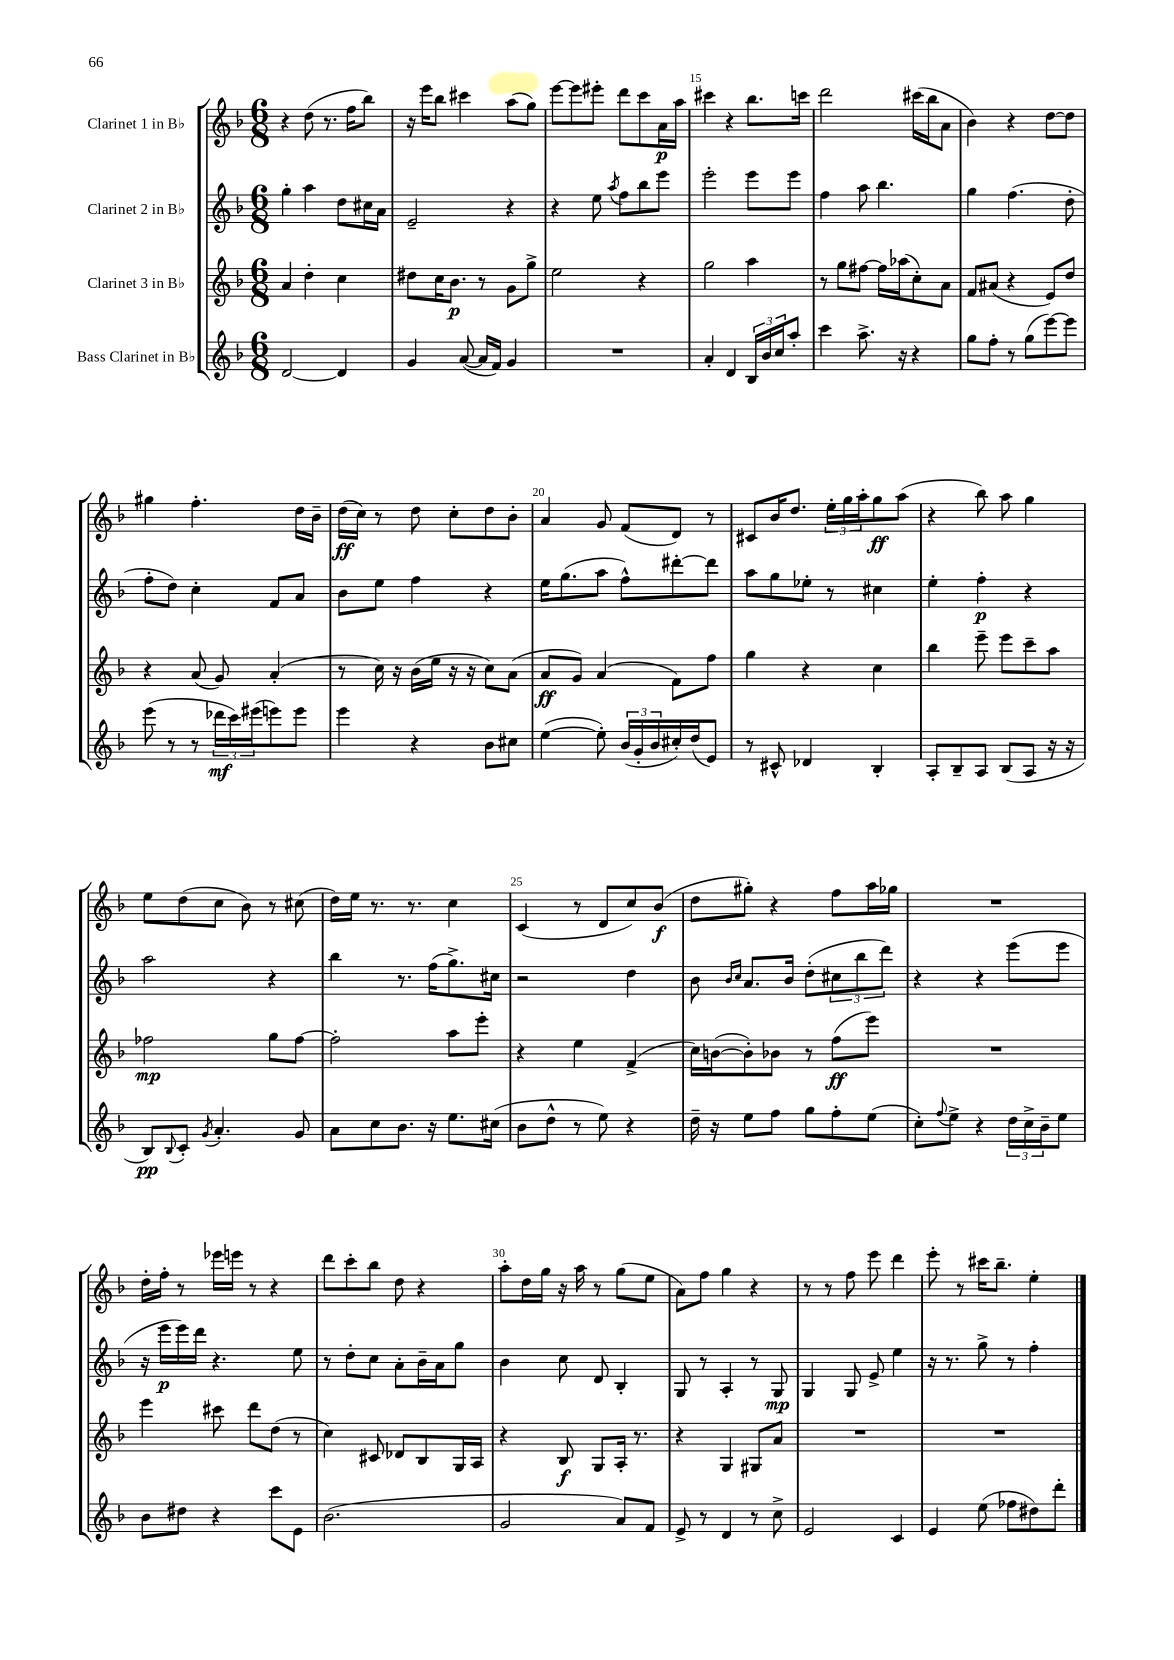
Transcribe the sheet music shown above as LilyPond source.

<<
\new StaffGroup <<
\new Staff = "s0" \with { instrumentName = "Clarinet 1 in Bb" } {
    \clef treble \key f \major \numericTimeSignature \time 6/8
    r4 d''8( r8. f''16 bes''8) |
    r16 e'''16 bes''8 cis'''4 a''8( g''8) |
    e'''8~ e'''8 eis'''8-. d'''8 c'''8 a'16\p a''16 |
    cis'''4 r4 bes''8. c'''16 |
    d'''2 cis'''16( bes''16 a'8 |
    bes'4) r4 d''8~ d''8 |
    gis''4 f''4.-. d''16 bes'16-- |
    d''16\ff( c''16) r8 d''8 c''8-. d''8 bes'8-. |
    a'4 g'8 f'8( d'8) r8 |
    cis'8 bes'16 d''8. \tuplet 3/2 { e''16-. g''16 a''16-. } g''8\ff a''8( |
    r4 bes''8) a''8 g''4 |
    e''8 d''8( c''8 bes'8) r8 cis''8( |
    d''16) e''16 r8. r8. c''4 |
    c'4( r8 d'8 c''8) bes'8\f( |
    d''8 gis''8-.) r4 f''8 a''16 ges''16 |
    R2. |
    d''16-. f''16-. r8 ees'''16 e'''16 r8 r4 |
    d'''8 c'''8-. bes''8 d''8 r4 |
    a''8-. d''16 g''16 r16 a''16 r8 g''8( e''8 |
    a'8) f''8 g''4 r4 |
    r8 r8 f''8 e'''8 d'''4 |
    e'''8-. r8 cis'''16 bes''8.-- e''4-. \bar "|." |
}
\new Staff = "s1" \with { instrumentName = "Clarinet 2 in Bb" } {
    \clef treble \key f \major \numericTimeSignature \time 6/8
    g''4-. a''4 d''8 cis''16 a'16 |
    e'2-- r4 |
    r4 e''8 \acciaccatura { a''8 } f''8 bes''8 e'''8 |
    e'''2-. e'''8 e'''8 |
    f''4 a''8 bes''4. |
    g''4 f''4.( d''8-. |
    f''8-. d''8) c''4-. f'8 a'8 |
    bes'8 e''8 f''4 r4 |
    e''16 g''8.( a''8 f''8-^) dis'''8~-. dis'''8 |
    a''8 g''8 ees''8-. r8 cis''4 |
    e''4-. f''4-.\p r4 |
    a''2 r4 |
    bes''4 r8. f''16( g''8.->) cis''16 |
    r2 d''4 |
    bes'8 \grace { bes'16 c''16 } a'8. bes'16 d''8-.( \tuplet 3/2 { cis''8 bes''8 d'''8) } |
    r4 r4 e'''8( e'''8 |
    r16 e'''16\p e'''16) d'''16 r4. e''8 |
    r8 d''8-. c''8 a'8-. bes'16-- a'16 g''8 |
    bes'4 c''8 d'8 bes4-. |
    g8 r8 a4-. r8 g8\mp |
    g4 g8 e'8-> e''4 |
    r16 r8. g''8-> r8 f''4-. \bar "|." |
}
\new Staff = "s2" \with { instrumentName = "Clarinet 3 in Bb" } {
    \clef treble \key f \major \numericTimeSignature \time 6/8
    a'4 d''4-. c''4 |
    dis''8 c''16 bes'8.\p r8 g'8 g''8-> |
    e''2 r4 |
    g''2 a''4 |
    r8 g''8 fis''8~ fis''16 aes''16( c''8-.) a'8 |
    f'8 ais'8( r4 e'8) d''8 |
    r4 a'8( g'8) a'4-.( |
    r8 c''16) r16 bes'16( e''16 r16 r16 c''8) a'8( |
    a'8\ff g'8) a'4( f'8) f''8 |
    g''4 r4 c''4 |
    bes''4 e'''8-- e'''8 c'''8-- a''8 |
    fes''2\mp g''8 fes''8~ |
    fes''2-. a''8 e'''8-. |
    r4 e''4 f'4->( |
    c''16) b'16~( b'8-.) bes'8 r8 f''8\ff( e'''8) |
    R2. |
    e'''4 cis'''8 d'''8 d''8( r8 |
    c''4) cis'8 des'8 bes8 g16 a16 |
    r4 bes8\f g8 a16-. r8. |
    r4 g4 gis8 a'8 |
    R2. |
    R2. \bar "|." |
}
\new Staff = "s3" \with { instrumentName = "Bass Clarinet in Bb" } {
    \clef treble \key f \major \numericTimeSignature \time 6/8
    d'2~ d'4 |
    g'4 a'8~( a'16 f'16) g'4 |
    R2. |
    a'4-. d'4 \tuplet 3/2 { bes16 bes'16 c''16 } a''8-. |
    c'''4 a''8.-> r16 r4 |
    g''8 f''8-. r8 g''8( e'''8~) e'''8 |
    e'''8( r8 r8 \tuplet 3/2 { des'''16\mf c'''16) eis'''16( } e'''8) e'''8 |
    e'''4 r4 bes'8 cis''8 |
    e''4~( e''8-.) \tuplet 3/2 { bes'16( g'16-. bes'16 } cis''16-.) d''16( e'8) |
    r8 cis'8-^ des'4 bes4-. |
    a8-. bes8-- a8 bes8( a8 r16 r16 |
    bes8\pp) \appoggiatura { bes8 } c'8-. \acciaccatura { g'8 } a'4.-. g'8 |
    a'8 c''8 bes'8. r16 e''8. cis''16( |
    bes'8 d''8-^ r8 e''8) r4 |
    d''16-- r16 e''8 f''8 g''8 f''8-. e''8( |
    c''8-.) \appoggiatura { f''8 } e''8-> r4 \tuplet 3/2 { d''16 c''16-> bes'16-- } e''8 |
    bes'8 dis''8 r4 c'''8 e'8 |
    bes'2.( |
    g'2 a'8) f'8 |
    e'8-> r8 d'4 r8 c''8-> |
    e'2 c'4 |
    e'4 e''8( fes''8 dis''8) d'''8-. \bar "|." |
}
>>
>>
\layout { \context { \Score currentBarNumber = #12 \override BarNumber.break-visibility = ##(#f #t #t) barNumberVisibility = #(every-nth-bar-number-visible 5) } }
